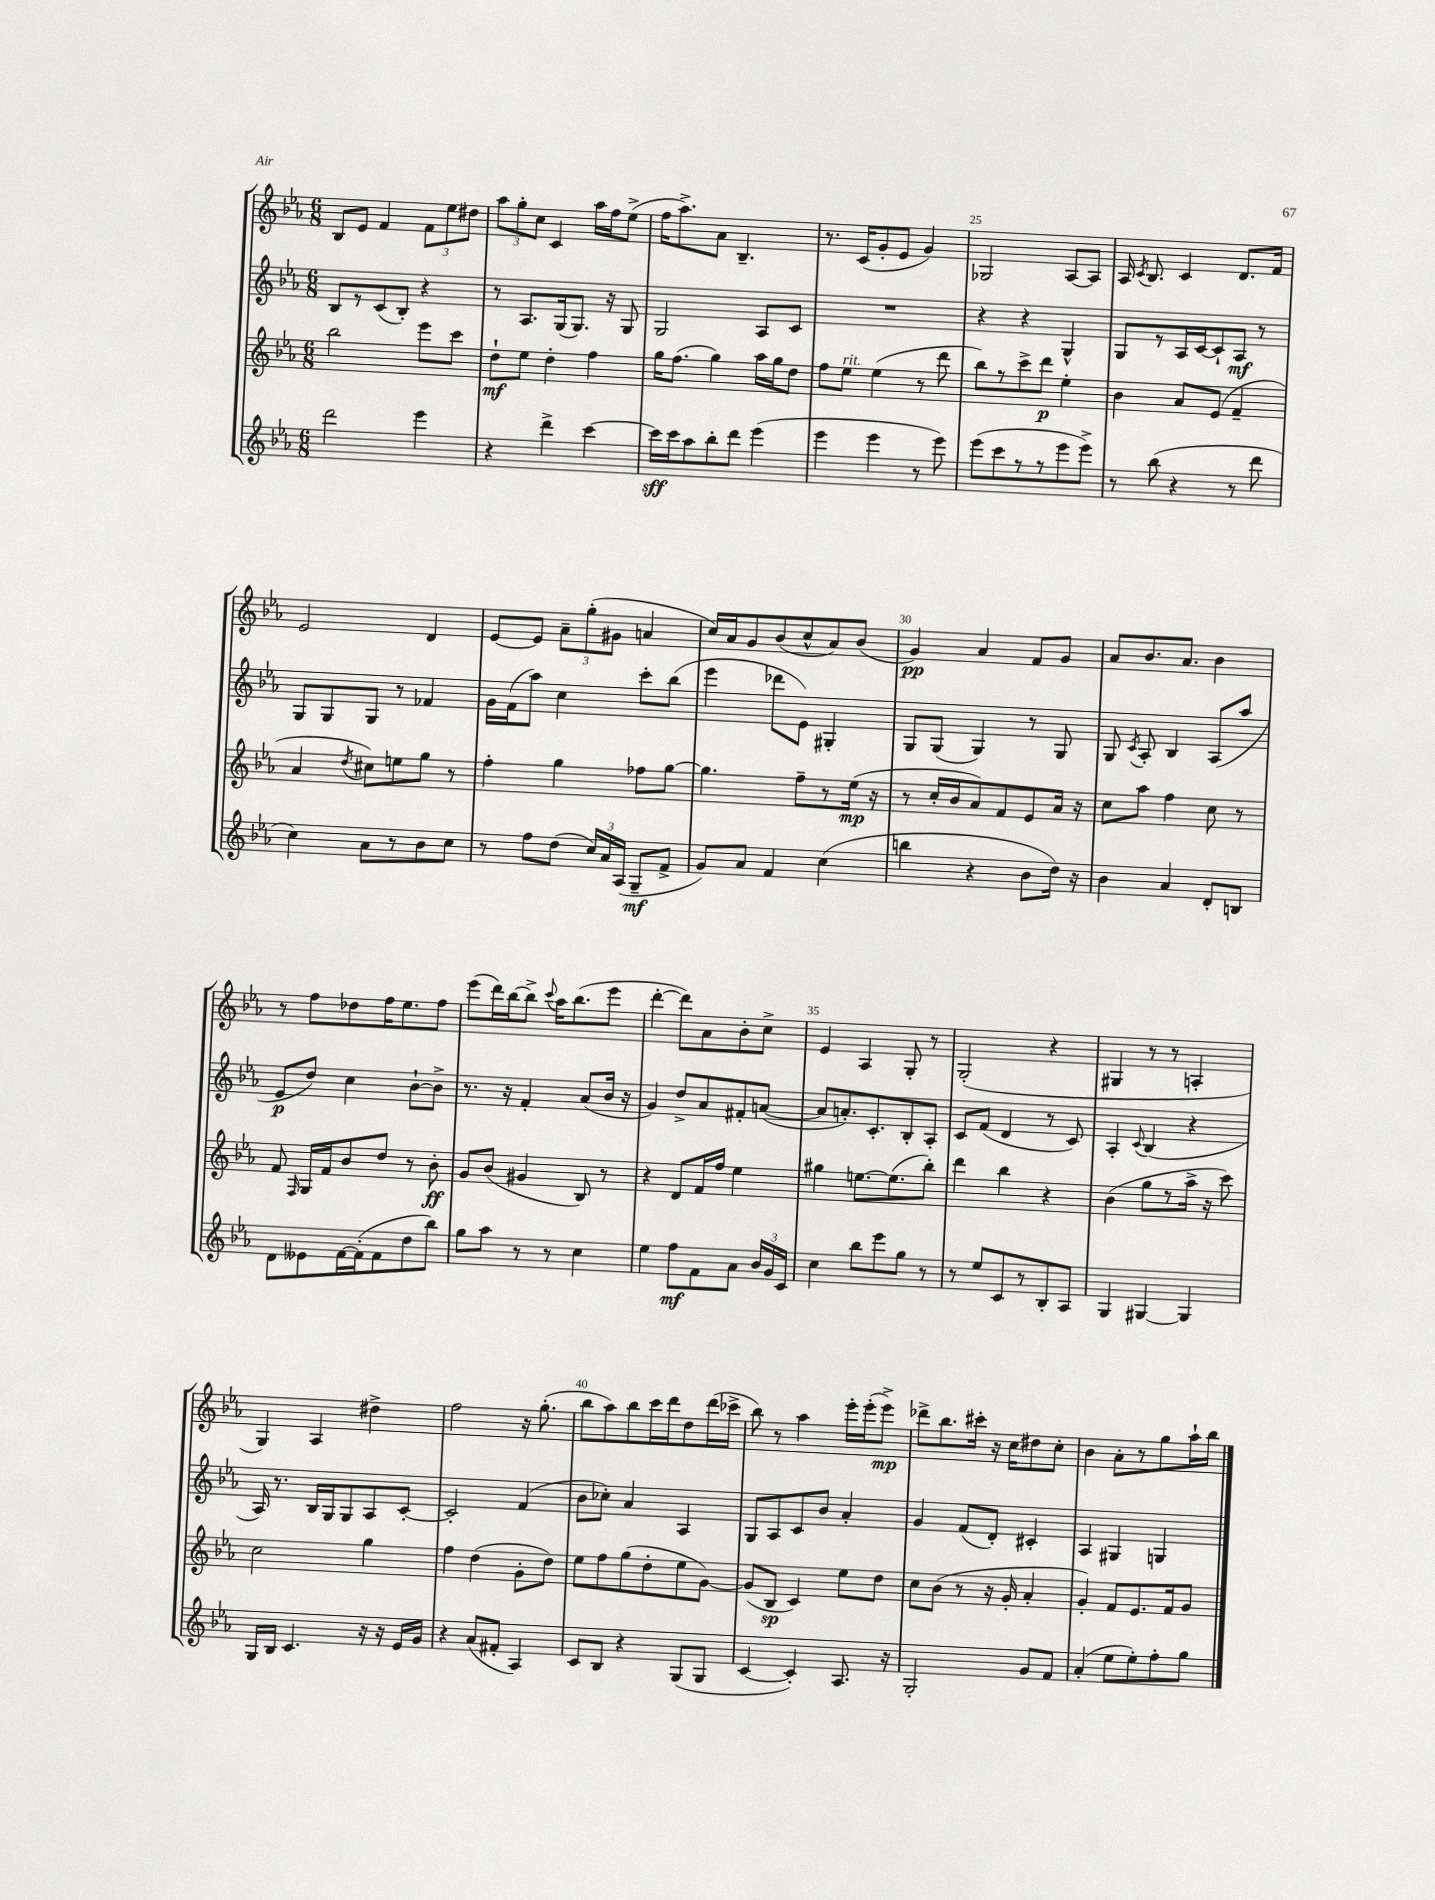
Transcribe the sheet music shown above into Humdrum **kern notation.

**kern	**kern	**kern	**kern
*staff4	*staff3	*staff2	*staff1
*clefG2	*clefG2	*clefG2	*clefG2
*k[b-e-a-]	*k[b-e-a-]	*k[b-e-a-]	*k[b-e-a-]
*M6/8	*M6/8	*M6/8	*M6/8
2ddd	2bb-	8B-	8B-
.	.	8r	8e-
.	.	(8c	4f
.	.	8B-')	.
4eee-	8eee-	4r	12f
.	.	.	12ee-
.	8ccc	.	.
.	.	.	12dd#
=	=	=	=
4r	8dd`	8r	12aa-
.	.	.	12gg'
.	8ee-	8.A-	.
.	.	.	12cc
4ddd^	4dd'	.	4c
.	.	(16G	.
.	.	8.G)	.
[4ccc	4ff	.	16aa-
.	.	16r	16ff
.	.	8G	(8ee-^
=	=	=	=
16ccc]	16gg	2G	16ff
16ccc	(8.ff	.	8.aa-^)
8aa-	.	.	.
8bb-'	4gg)	.	8a-
8ddd	.	.	4.B-~
(4eee-	16aa-	8A-	.
.	16gg	.	.
.	8dd	8c	.
=	=	=	=
4eee-	8ff	2.r	8.r
.	8ee-	.	.
.	.	.	(16c
4eee-	(4ee-	.	8g'
.	.	.	8e-
8r	8r	.	4g)
8eee-)	8ddd	.	.
=	=	=	=
(8eee-	8bb-)	4r	2G-
8ccc	8r	.	.
8r	8ccc^	4r	.
8r	8ddd	.	.
8eee-	4ee-'	4G^^	[8A-
8eee-^)	.	.	8A-]
=	=	=	=
8r	4b-	8G	16A-
.	.	.	8qc
.	.	.	8.B-
(8bb-	.	8r	.
4r	8a-	16A-	4c
.	.	[16c	.
.	(8e-	8c`]	.
8r	4f~	8A-	8.d
8ddd	.	8r	.
.	.	.	16f
=	=	=	=
4cc)	4a-	8G	2e-
.	.	8G	.
.	8qdd	.	.
8a-	8cc#)	8G	.
8r	8ee	8r	.
8b-	8gg	4f-	4d
8cc	8r	.	.
=	=	=	=
8r	4ff'	16g	[8e-
.	.	(16f	.
8ff	.	8aa-)	8e-]
(8dd	4gg	4cc	12a-~
.	.	.	(12gg'
24cc)	.	.	.
24a-	.	.	12g#
(24A-	.	.	.
8G~	8ff-	8ccc'	4a
8f^	[8gg	(8bb-	.
=	=	=	=
8g)	4.gg]	4eee-	16cc)
.	.	.	16a-
8a-	.	.	8g
4f	.	8ddd-	(8b-
.	8ff~	8e-)	8cc^^
(4cc	8r	4G#'	8a-)
.	(16ee-	.	(8b-
.	16r	.	.
=	=	=	=
4bb	8r	8G	4g)
.	16cc'	(8G	.
.	16b-	.	.
4r	8a-)	4G)	4a-
.	8f	.	.
8b-	8e-	8r	8f
16dd)	16a-	8G	8g
16r	16r	.	.
=	=	=	=
4b-	8cc	8G	8a-
.	.	8qc	.
.	8aa-	8A-'	8.b-
4a-	4ff	4B-	.
.	.	.	8.a-
8d'	8cc	(8A-	4b-
8B	8r	8aa-	.
=	=	=	=
8d	8f	8e-	8r
.	16qqF	.	.
8e--	16G	8dd)	8ff
.	16f	.	.
[16f	8b-	4cc	8dd-
(16f']	.	.	.
8f	8dd	.	16ff
.	.	.	8.ee-
8dd	8r	[8b-`	.
8bb-)	8b-'	8b-^]	8ff
=	=	=	=
8gg	8g	8.r	(8eee-
8aa-	(8b-	.	16ddd)
.	.	16r	[16bb-
8r	4g#	4f'	8bb-^]
.	.	.	8qqccc
8r	.	.	16aa-
.	.	.	(8.bb-
4cc	8B-)	(8a-	.
.	8r	16b-	8eee-
.	.	16r	.
=	=	=	=
4ee-	4r	4g)	[4ddd'
8ff	8d	8dd^	8ddd])
8f	16f	8a-	8a-
.	16ff	.	.
8a-	4ee-	8f#'	8b-'
24b-	.	([8a	8cc^
24g	.	.	.
24c	.	.	.
=	=	=	=
4cc	4gg#	8a]	4e-
.	.	8.a')	.
8bb-	[8.ee	.	4A-
.	.	8.c'	.
8eee-	.	.	.
.	(8.ee]	.	.
8gg	.	8B-'	8G'
8r	8bb-')	8A-'	8r
=	=	=	=
8r	4ddd	8c	(2G'
8ee-	.	(8f	.
8c	4bb-	4d	.
8r	.	.	.
8B-'	4r	8r	4r
8A-	.	8c)	.
=	=	=	=
4G	(4b-	4A-'	4G#
.	.	8qqc	.
[4G#	8gg	(4B-	8r
.	8r	.	8r
4G#]	16aa-^	4r	4A'
.	16r	.	.
.	8ccc)	.	.
=	=	=	=
16G	2cc	16A-)	4G)
16B-	.	8.r	.
4.c	.	.	.
.	.	16B-	4A-
.	.	16G	.
.	.	8G	.
16r	4gg	8A-	4dd#^
16r	.	.	.
16e-	.	[8c'	.
16g	.	.	.
=	=	=	=
4r	4ff	2c']	2ff
(8a-	(4dd	.	.
8f#'	.	.	.
4A-)	8g'	(4f	16r
.	.	.	(8.gg'
.	8dd)	.	.
=	=	=	=
8c	8ee-	8b-	8bb-
8B-	8ff	8cc-')	8aa-)
4r	(8gg	4a-	8bb-
.	8dd'	.	16ccc
.	.	.	16ddd
(8G	8ee-	4A-	8dd
8G	[8g)	.	(16ddd
.	.	.	16ccc-^
=	=	=	=
[4c	(8g]	8G	8bb-)
.	8B-	8A-	8r
4c'])	4c)	8c	4aa-
.	.	8b-	.
8.A-	8ee-	4a-'	16eee-'
.	.	.	(16eee-'
.	8dd	.	8eee-^)
16r	.	.	.
=	=	=	=
2G'	8cc	4g	8ddd-^
.	(8b-	.	8.bb-
.	8r	(8f	.
.	.	.	16ccc#'
.	16r	8d')	16r
.	16g'	.	16cc
8g	4a-'	4c#'	8dd#
8f	.	.	8cc'
=	=	=	=
(4a-'	4g')	4A-	4b-
8ee-	8f	4G#	8a-'
8ee-')	8.e-	.	8r
8ff'	.	4G	8gg
.	16f	.	.
8gg	8g	.	16aa-`
.	.	.	16bb-
==	==	==	==
*-	*-	*-	*-
